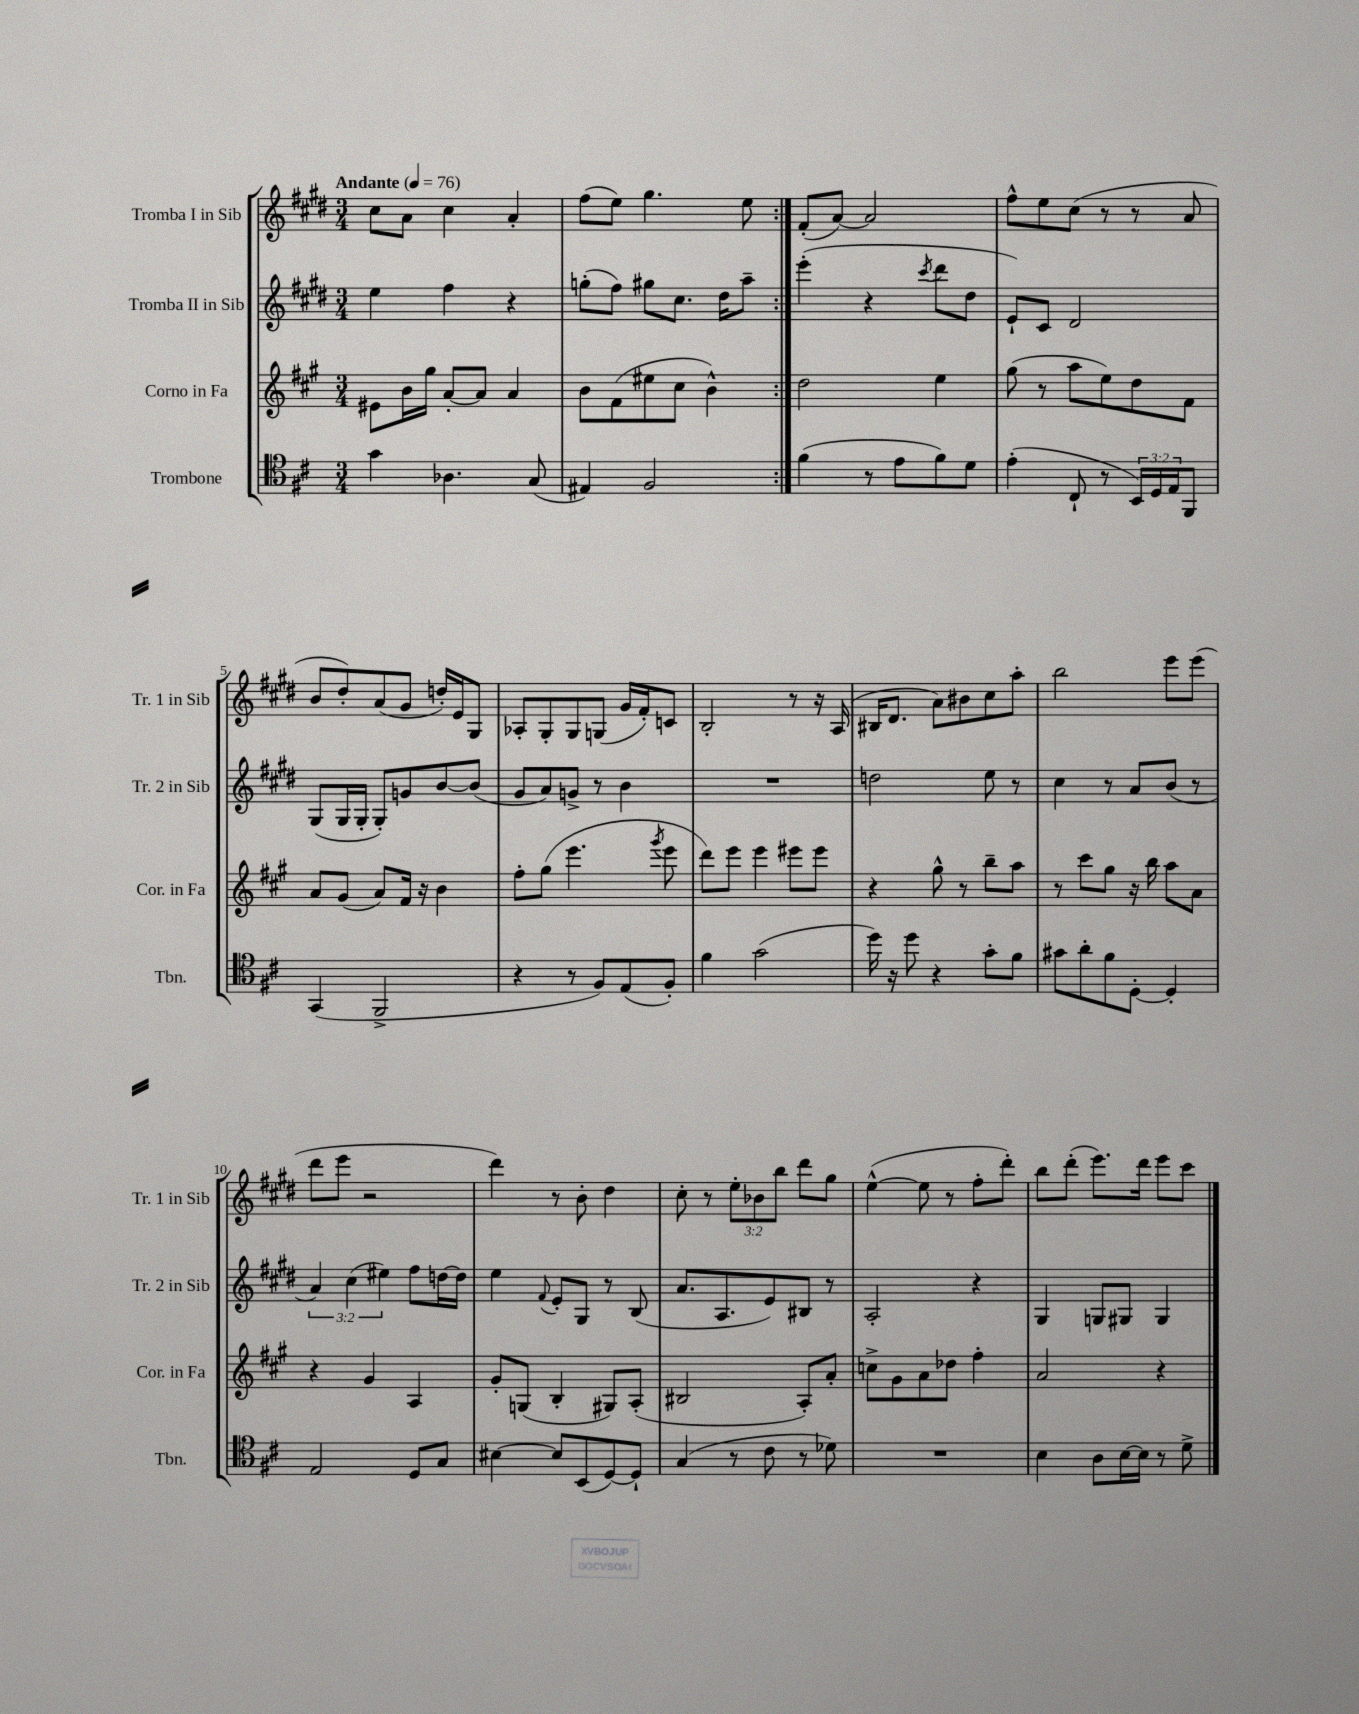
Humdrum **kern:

**kern	**kern	**kern	**kern
*part4	*part3	*part2	*part1
*staff4	*staff3	*staff2	*staff1
*I"Trombone	*I"Corno in Fa	*I"Tromba II in Sib	*I"Tromba I in Sib
*I'Tbn.	*I'Cor. in Fa	*I'Tr. 2 in Sib	*I'Tr. 1 in Sib
*clefC4	*clefG2	*clefG2	*clefG2
*k[f#c#]	*k[f#c#g#]	*k[f#c#g#d#]	*k[f#c#g#d#]
*M3/4	*M3/4	*M3/4	*M3/4
*MM76	*MM76	*MM76	*MM76
=1	=1	=1	=1
!	!	!	!LO:TX:a:B:t=Andante
4g\	8e#X\L	4ee\	8cc#\L
.	16b\L	.	8a\J
.	16gg#\JJ	.	.
4.A-X\	[8a'/L	4ff#\	4cc#\
.	8a/J]	.	.
.	4a/	4r	4a'/
(8G/	.	.	.
=2	=2	=2	=2
4E#X/)	8b\L	(8ggn'\L	(8ff#\L
.	(8f#\	8ff#\J)	8ee\J)
2F#/	8ee#X\	8gg#X\L	4.gg#\
.	8cc#\J	8.cc#\J	.
.	4b^^\)	.	.
.	.	16dd#\KL	.
.	.	8aa~\J	8ee\
=3:|!	=3:|!	=3:|!	=3:|!
(4f#\	2dd\	(4eee'\	(8f#'/L
.	.	.	[8a/J)
8r	.	4r	2a/]
8e\L	.	.	.
.	.	8qccc#/	.
8f#\)	4ee\	8ddd#\L	.
8d\J	.	8dd#\J	.
=4	=4	=4	=4
(4e'\	(8gg#\	8e`/L)	8ff#^^\L
.	8r	8c#/J	8ee\
8C#`/	8aa\L	2d#/	(8cc#\J
8r	8ee\)	.	8r
24BB/LL)	8dd\	.	8r
24D/	.	.	.
24E/J	.	.	.
8FF#/J	8f#\J	.	8a/
!!LO:LB:g=z
=5	=5	=5	=5
(4GG/	8a/L	(8G#/L	8b/L
.	(8g#/J	16G#/L	8dd#'/)
.	.	16G#'/JJ	.
2FF#^/	8a/L)	8G#'/L)	(8a/
.	16f#/Jk	8gn/	8g#/J
.	16r	.	.
.	4b\	[8b/	16ddn'/LL)
.	.	.	16e/J
.	.	(8b/J]	8G#/J
=6	=6	=6	=6
4r	8ff#'\L	8g#/L	8A-X'/L
.	(8gg#\J	8a/)	8G#'/
8r	4.eee\	8gn^/J	8G#/
8F#/L)	.	8r	(8Gn/J
(8E/	.	4b\	16g#/LL
.	.	.	16f#'/J)
.	8qggg#/	.	.
8F#'/J)	8eee\	.	8cn/J
=7	=7	=7	=7
4f#\	8ddd\L)	2.r	2B'/
.	8eee\J	.	.
(2g\	4eee\	.	.
.	8eee#X\L	.	8r
.	8eee#\J	.	16r
.	.	.	(16A/
=8	=8	=8	=8
16dd\)	4r	2ddn\	16B#X/KL
16r	.	.	8.d#/J
8dd\	.	.	.
4r	8gg#^^\	.	8a\L)
.	8r	.	8b#X\
8g'\L	8bb~\L	8ee\	8cc#\
8f#\J	8aa\J	8r	8aa'\J
=9	=9	=9	=9
8g#X\L	8r	4cc#\	2bb\
8a'\	8ccc#\L	.	.
8f#\	8gg#\J	8r	.
[8D'\J	16r	8a/L	.
.	16bb\	.	.
4D'/]	8aa\L	(8b/J	8eee\L
.	8a\J	8r	(8eee\J
!!LO:LB:g=z
=10	=10	=10	=10
2E/	4r	6a/)	8ddd#\L
.	.	.	8eee\J
.	.	(6cc#\	.
.	4g#/	.	2r
.	.	6ee#X\)	.
8D/L	4A/	8ff#\L	.
8G/J	.	[16ddn\L	.
.	.	16dd\JJ]	.
=11	=11	=11	=11
[4B#X\	8g#'/L	4ee\	4ddd#\)
.	(8Gn/J	.	.
.	.	8qqf#/	.
8B#/L]	4B'/	8e'/L	8r
(8BB/	.	8G#/J	8b'\
[8D/)	8G#X/L)	8r	4dd#\
8D`/J]	(8A'/J	(8B/	.
=12	=12	=12	=12
(4G/	2B#X/	8.a/L	8cc#'\
.	.	.	8r
.	.	8.A/	.
8r	.	.	12ee'\L
.	.	.	12b-X\
8c#\	.	8e/)	.
.	.	.	12bb\J
8r	8A'/L)	8B#X/J	8ddd#\L
8d-X\)	8a'/J	8r	8gg#\J
=13	=13	=13	=13
2.r	8ccn^\L	2A'/	([4ee^^\
.	8g#\	.	.
.	8a\	.	8ee\]
.	8dd-X\J	.	8r
.	4ff#'\	4r	8ff#'\L
.	.	.	8ddd#'\J)
=14	=14	=14	=14
4B\	2a/	4G#/	8bb\L
.	.	.	(8ddd#'\J
8A\L	.	8Gn/L	8.eee\L)
[16B\L	.	8G#X/J	.
16B\JJ]	.	.	16ddd#\Jk
8r	4r	4G#/	8eee\L
8d^\	.	.	8ccc#\J
==	==	==	==
*-	*-	*-	*-
